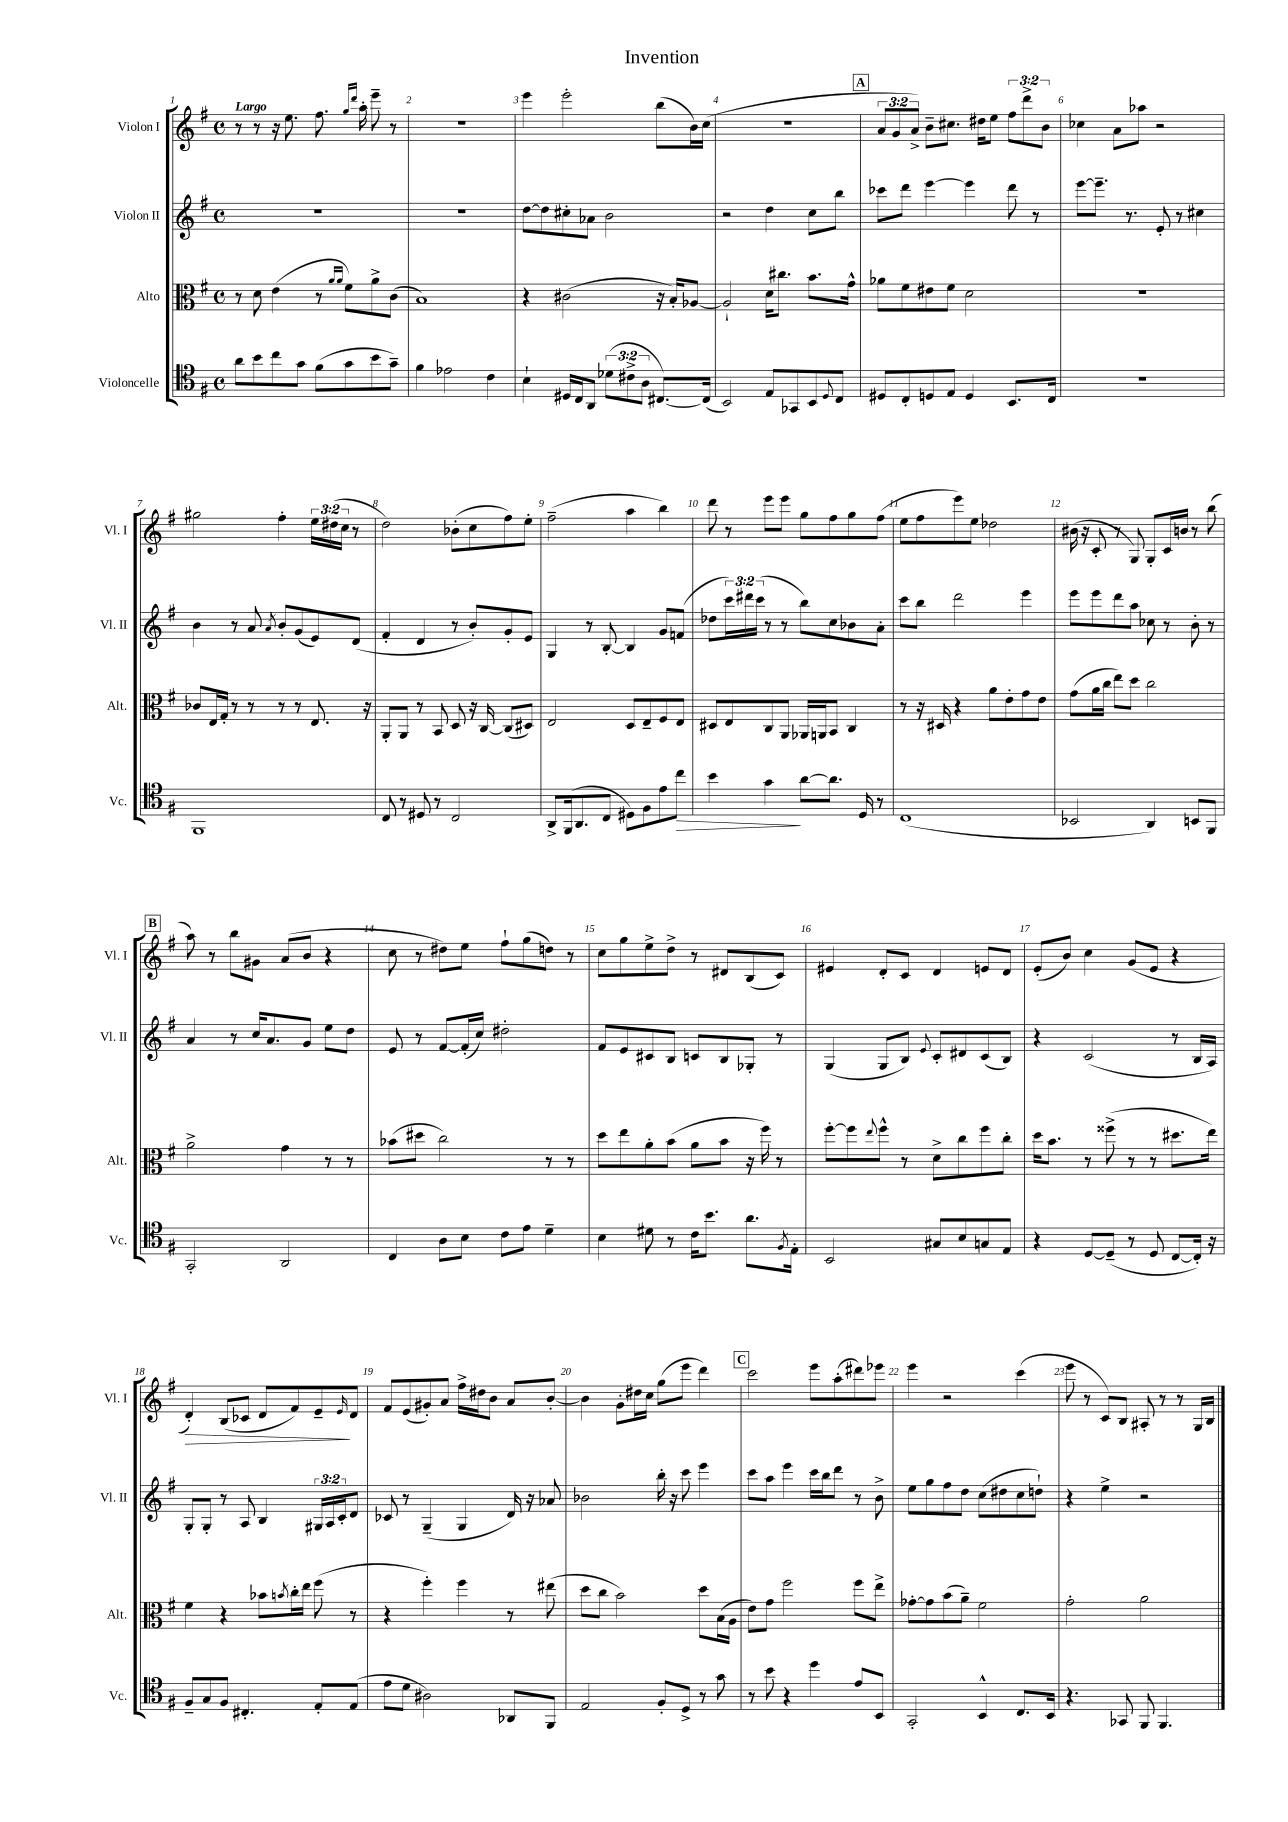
\header { title = "Invention" }
<<
\new StaffGroup <<
\new Staff = "s0" \with { instrumentName = "Violon I" shortInstrumentName = "Vl. I" } {
    \clef treble \key g \major \defaultTimeSignature \time 4/4 \override Staff.TupletNumber.text = #tuplet-number::calc-fraction-text \tempo "Largo"
    r8 r8 r16 e''8. fis''8. \grace { g''16 d'''16 } a''16-. e'''8-- r8 |
    R1 |
    e'''4 e'''2-. b''8( b'16) c''16( |
    R1 |
    \mark \markup { \box "A" } \tuplet 3/2 { a'8 g'8 a'8->) } b'8-- cis''8. dis''16 e''8 \tuplet 3/2 { fis''8 d'''8-> b'8 } |
    ces''4 a'8 aes''8 r2 |
    gis''2 fis''4-. \tuplet 3/2 { e''16 dis''16( c''16 } r8 |
    d''2) bes'8-.( c''8 fis''8) e''8-. |
    fis''2--( a''4 b''4) |
    d'''8 r8 e'''8 e'''8 g''8 fis''8 g''8 fis''8( |
    e''8 fis''8 e'''8) e''8 des''2 |
    bis'16( r16 c'8-. r8 g8) g8-. c'16 b'16 r8 b''8( |
    \mark \markup { \box "B" } a''8) r8 b''8 gis'8 a'8( b'8 r4 |
    c''8 r8 dis''8) e''8 fis''8-! g''8( d''8) r8 |
    c''8 g''8 e''8-> d''8-> r8 dis'8 b8( c'8) |
    eis'4 d'8-. c'8 d'4 e'8 d'8 |
    e'8-.( b'8) c''4 g'8( e'8 r4 |
    d'4-.\>) b8( ces'8 d'8 fis'8) e'8--\! \grace { e'16 } d'8 |
    fis'8 e'8( gis'8-.) a'8 fis''16-> dis''16 b'8 a'8 b'8~-. |
    b'4 g'8-. dis''16 c''16 g''8( e'''8 d'''4) |
    \mark \markup { \box "C" } c'''2 e'''8 a''8-.( dis'''8) ees'''8 |
    e'''4 r2 c'''4( |
    e'''8 r8 c'8) b8 ais8-. r8 r8 g16 b16 \bar "|." |
}
\new Staff = "s1" \with { instrumentName = "Violon II" shortInstrumentName = "Vl. II" } {
    \clef treble \key g \major \defaultTimeSignature \time 4/4 \override Staff.TupletNumber.text = #tuplet-number::calc-fraction-text
    R1 |
    R1 |
    d''8~ d''8 cis''8-. aes'8 b'2 |
    r2 d''4 c''8 b''8 |
    \mark \markup { \box "A" } ces'''8 d'''8 e'''4~ e'''4 d'''8 r8 |
    e'''8~ e'''8.-- r8. e'8-. r8 cis''4 |
    b'4 r8 a'8 \acciaccatura { a'8 } b'8-. g'8( e'8) d'8( |
    fis'4-. d'4 r8 b'8-.) g'8-. e'8 |
    g4 r8 b8~-. b4 g'8 f'8( |
    des''8 \tuplet 3/2 { c'''16) dis'''16 c'''16( } r8 r8 b''8) c''8 bes'8 a'8-. |
    c'''8 b''8 d'''2 e'''4 |
    e'''8 e'''8 d'''8 a''8 ces''8 r8 b'8-. r8 |
    \mark \markup { \box "B" } a'4 r8 c''16 a'8. g'8 e''8 d''8 |
    e'8 r8 fis'8~ fis'16-.( c''16) dis''2-. |
    fis'8 e'8 cis'8 b8 c'8 b8 ges8-. r8 |
    g4( g8 b8) \appoggiatura { e'8 } c'8-. dis'8 c'8( b8) |
    r4 c'2( r8 b16 a16) |
    g8-. g8-. r8 a8 b4 \tuplet 3/2 { gis16 a16 c'16-. } d'8 |
    ces'8 r8 g4--( g4 d'16) r16 aes'8 |
    bes'2 b''16-. r16 c'''8 e'''4 |
    \mark \markup { \box "C" } c'''8 a''8 e'''4 c'''16 b''16 d'''8 r8 b'8-> |
    e''8 g''8 fis''8 d''8 c''8( dis''8 c''8 d''8-!) |
    r4 e''4-> r2 \bar "|." |
}
\new Staff = "s2" \with { instrumentName = "Alto" shortInstrumentName = "Alt." } {
    \clef alto \key g \major \defaultTimeSignature \time 4/4
    r8 d'8 e'4( r8 \grace { a'16 a'16 } fis'8) a'8-> c'8( |
    b1) |
    r4 cis'2( r16 b16-.) aes8~ |
    aes2-! d'16 cis''8. b'8. g'16-^ |
    \mark \markup { \box "A" } aes'8 fis'8 eis'8 fis'8 d'2 |
    R1 |
    ces'8 e16 g16-. r8 r8 r8 r8 e8. r16 |
    a,8-. a,8 r8 b,8 d8 r16 c16~ c8( dis8) |
    e2 d8 e8-- fis8 e8 |
    dis8 e8 c8 a,8 aes,16 a,16 b,8 c4 |
    r8 r16 dis16 r4 a'8 e'8-. g'8 e'8 |
    g'8( a'16 c''16 e''8) d''8 c''2 |
    \mark \markup { \box "B" } a'2-> g'4 r8 r8 |
    bes'8( dis''8 c''2) r8 r8 |
    d''8 e''8 a'8-. b'8( a'8 b'8 r16 fis''16) r8 |
    fis''8~-. fis''8 \appoggiatura { e''8 } fis''8-^ r8 d'8-> c''8 fis''8 c''8-. |
    d''16 b'8. r8 fisis''8->( r8 r8 dis''8. e''16) |
    fis'4 r4 bes'8 \acciaccatura { b'8 } c''16-. e''16 fis''8( r8 |
    r4 fis''4-.) fis''4 r8 eis''8( |
    d''8 c''8 b'2) d''8 b16( a16 |
    \mark \markup { \box "C" } e'8) g'8 fis''2 fis''8 e''8-> |
    ges'8~-. ges'8 b'8( a'8--) fis'2 |
    g'2-. a'2 \bar "|." |
}
\new Staff = "s3" \with { instrumentName = "Violoncelle" shortInstrumentName = "Vc." } {
    \clef tenor \key g \major \defaultTimeSignature \time 4/4 \override Staff.TupletNumber.text = #tuplet-number::calc-fraction-text
    a'8 b'8 c''8 g'8 fis'8( g'8 b'8 g'8--) |
    fis'4 ees'2 c'4 |
    b4-! dis16 c16 a,8 \tuplet 3/2 { des'8( cis'8-> a8 } cis8.~) cis16( |
    b,2) e8 ges,8 b,8 \appoggiatura { d8 } c8 |
    \mark \markup { \box "A" } dis8 c8-. d8 e8 d4 b,8. c16 |
    R1 |
    fis,1 |
    c8 r8 dis8 r8 c2 |
    a,8-> fis,16( a,8. c8 dis8) fis8 e'8 c''8\> |
    b'4 g'4\! a'8~ a'8. d16 r8 |
    c1( |
    bes,2 a,4) b,8 fis,8 |
    \mark \markup { \box "B" } g,2-. a,2 |
    c4 a8 b8 c'8 e'8 d'4-- |
    b4 dis'8 r8 c'16 b'8. a'8. \acciaccatura { fis8 } e16-. |
    b,2 gis8 b8 g8 e8 |
    r4 d8~ d8--( r8 d8 c8~ c16-.) r16 |
    fis8-- g8 fis8 cis4.-. e8-. e8( |
    e'8 d'8 ais2) aes,8 fis,8 |
    e2 fis8-. d8-> r8 g'8 |
    \mark \markup { \box "C" } r8 b'8 r4 d''4 e'8 b,8 |
    g,2-. b,4-^ c8. b,16 |
    r4. ges,8 fis,8 fis,4. \bar "|." |
}
>>
>>
\layout { \context { \Score \override BarNumber.break-visibility = ##(#f #t #t) barNumberVisibility = #all-bar-numbers-visible } }
